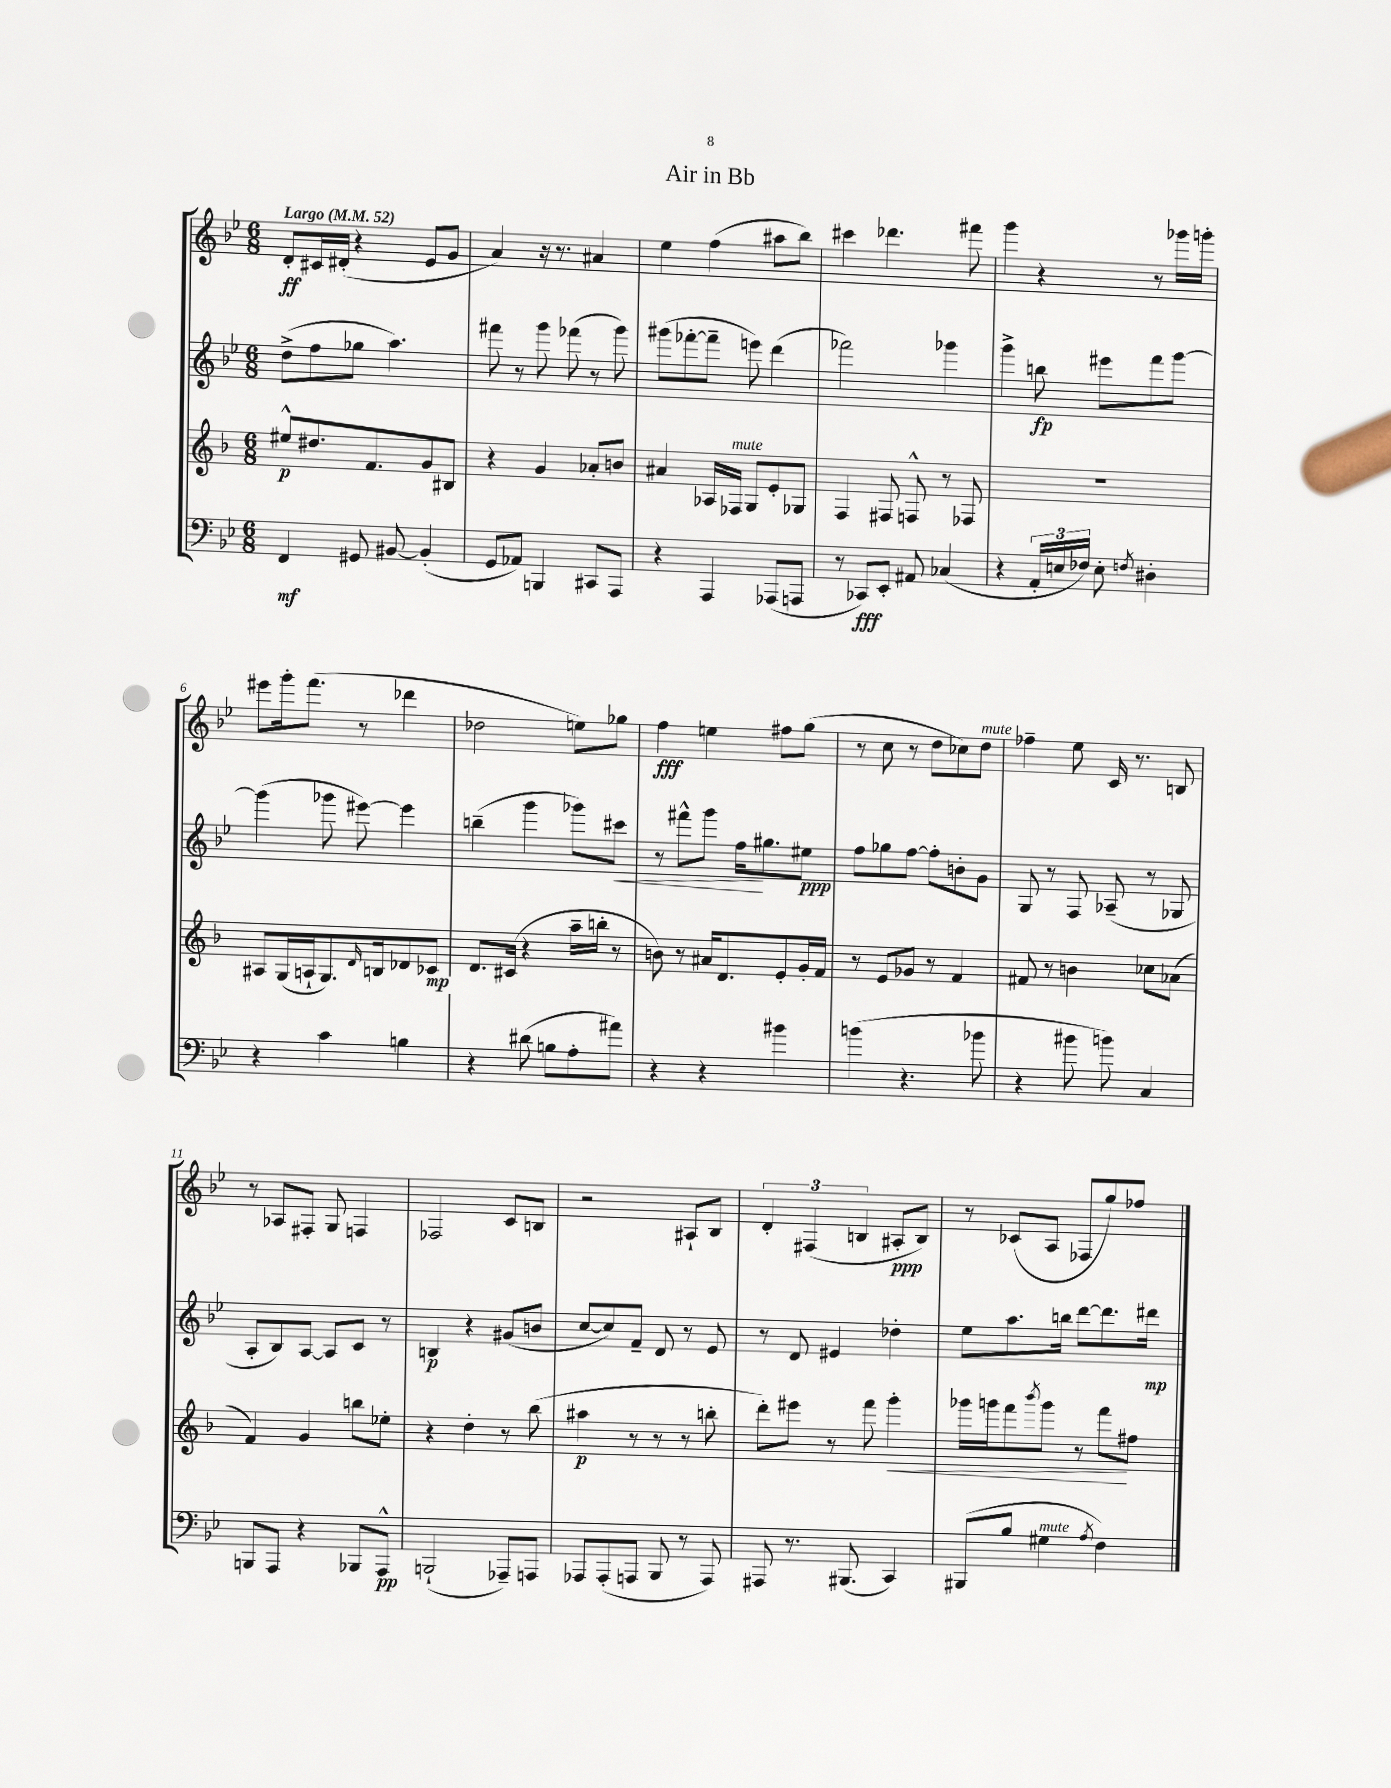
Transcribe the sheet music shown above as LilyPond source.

\header { title = "Air in Bb" }
<<
\new StaffGroup <<
\new Staff = "s0" {
    \clef treble \key bes \major \numericTimeSignature \time 6/8 \tempo "Largo" 4 = 52
    d'8-.\ff cis'16 dis'16-.( r4 ees'8 g'8 |
    a'4) r16 r8. ais'4 |
    ees''4 f''4( ais''8 bes''8) |
    cis'''4 des'''4. fis'''8 |
    g'''4 r4 r8 ges'''16 g'''16-. |
    eis'''8 g'''16-. f'''8.( r8 des'''4 |
    des''2 e''8) ges''8 |
    f''4\fff e''4 fis''8 g''8( |
    r8 c''8 r8 d''8 ces''8) d''8^\markup { \italic "mute" } |
    fes''4-- ees''8 c'16 r8. b8 |
    r8 aes8 fis8-. g8 f4 |
    fes2 c'8 b8 |
    r2 ais8-! bes8 |
    \tuplet 3/2 { d'4-. fis4( b4 } ais8-.\ppp b8) |
    r8 ces'8( a8 fes8 g''8) fes''8 \bar "|." |
}
\new Staff = "s1" {
    \clef treble \key bes \major \numericTimeSignature \time 6/8
    d''8->( f''8 ges''8 a''4.) |
    fis'''8 r8 g'''8 fes'''8( r8 g'''8) |
    gis'''8( fes'''8~-. fes'''8-- e'''8) d'''4( |
    fes'''2) ges'''4 |
    g'''4-> b''8\fp eis'''8 f'''8 g'''8~ |
    g'''4( ges'''8 eis'''8~) eis'''4 |
    b''4--( g'''4 ges'''8) cis'''8\< |
    r8 fis'''8-^ g'''8 f''16\! gis''8. eis''8\ppp |
    f''8 ges''8 f''8~ f''8-. b'8-. g'8 |
    g8 r8 f8 aes8--( r8 ges8 |
    a8-. bes8) a8~ a8 c'8 r8 |
    b4\p r4 gis'8( b'8 |
    c''8~ c''8) f'8-- d'8 r8 ees'8 |
    r8 d'8 eis'4 des''4-. |
    ees''8 a''8. b''16 d'''8~ d'''8. dis'''16\mp \bar "|." |
}
\new Staff = "s2" {
    \clef treble \key f \major \numericTimeSignature \time 6/8
    eis''8-^\p dis''8. f'8. g'8 bis8 |
    r4 g'4 aes'8-. b'8 |
    ais'4 aes16 fes16^\markup { \italic "mute" } g8 e'8-. ges8 |
    f4 fis8 f8-^ r8 fes8 |
    R2. |
    ais8 g16( a16-! g8.) \grace { d'16 } b16 des'8 ces'8\mp |
    d'8. cis'16( r4 a''16-- b''16-. r8 |
    b'8) r8 ais'16 d'8. e'8-. g'16-. f'16 |
    r8 e'8 ges'8 r8 f'4 |
    fis'8 r8 b'4 ces''8 aes'8( |
    f'4) g'4 b''8 ees''8-. |
    r4 d''4-. r8 bes''8( |
    ais''4\p r8 r8 r8 b''8-. |
    d'''8-.) eis'''8 r8 f'''8 g'''4-.\< |
    ges'''16 g'''16 f'''8 \acciaccatura { bes'''8 } g'''8 r8 f'''8\! fis''8 \bar "|." |
}
\new Staff = "s3" {
    \clef bass \key bes \major \numericTimeSignature \time 6/8
    f,4\mf gis,8 bis,8~ bis,4-.( |
    g,8 aes,8) b,,4 cis,8 a,,8 |
    r4 a,,4 aes,,8( a,,8 |
    r8 ces,8\fff) ees,8-. ais,8 ces4( |
    r4 \tuplet 3/2 { a,16-. e16 fes16) } e8-. \acciaccatura { f8 } dis4-. |
    r4 c'4 b4 |
    r4 dis'8( b8 a8-. ais'8) |
    r4 r4 bis'4 |
    b'4( r4. bes'8 |
    r4 bis'8 b'8) c4 |
    b,,8 a,,8 r4 bes,,8 a,,8-^\pp |
    b,,2-!( aes,,8--) a,,8 |
    aes,,8 aes,,8-.( a,,8 bes,,8 r8 a,,8) |
    ais,,8 r8. bis,,8.( c,4) |
    bis,,8( bes8 gis4^\markup { \italic "mute" } \acciaccatura { a8 } f4) \bar "|." |
}
>>
>>
